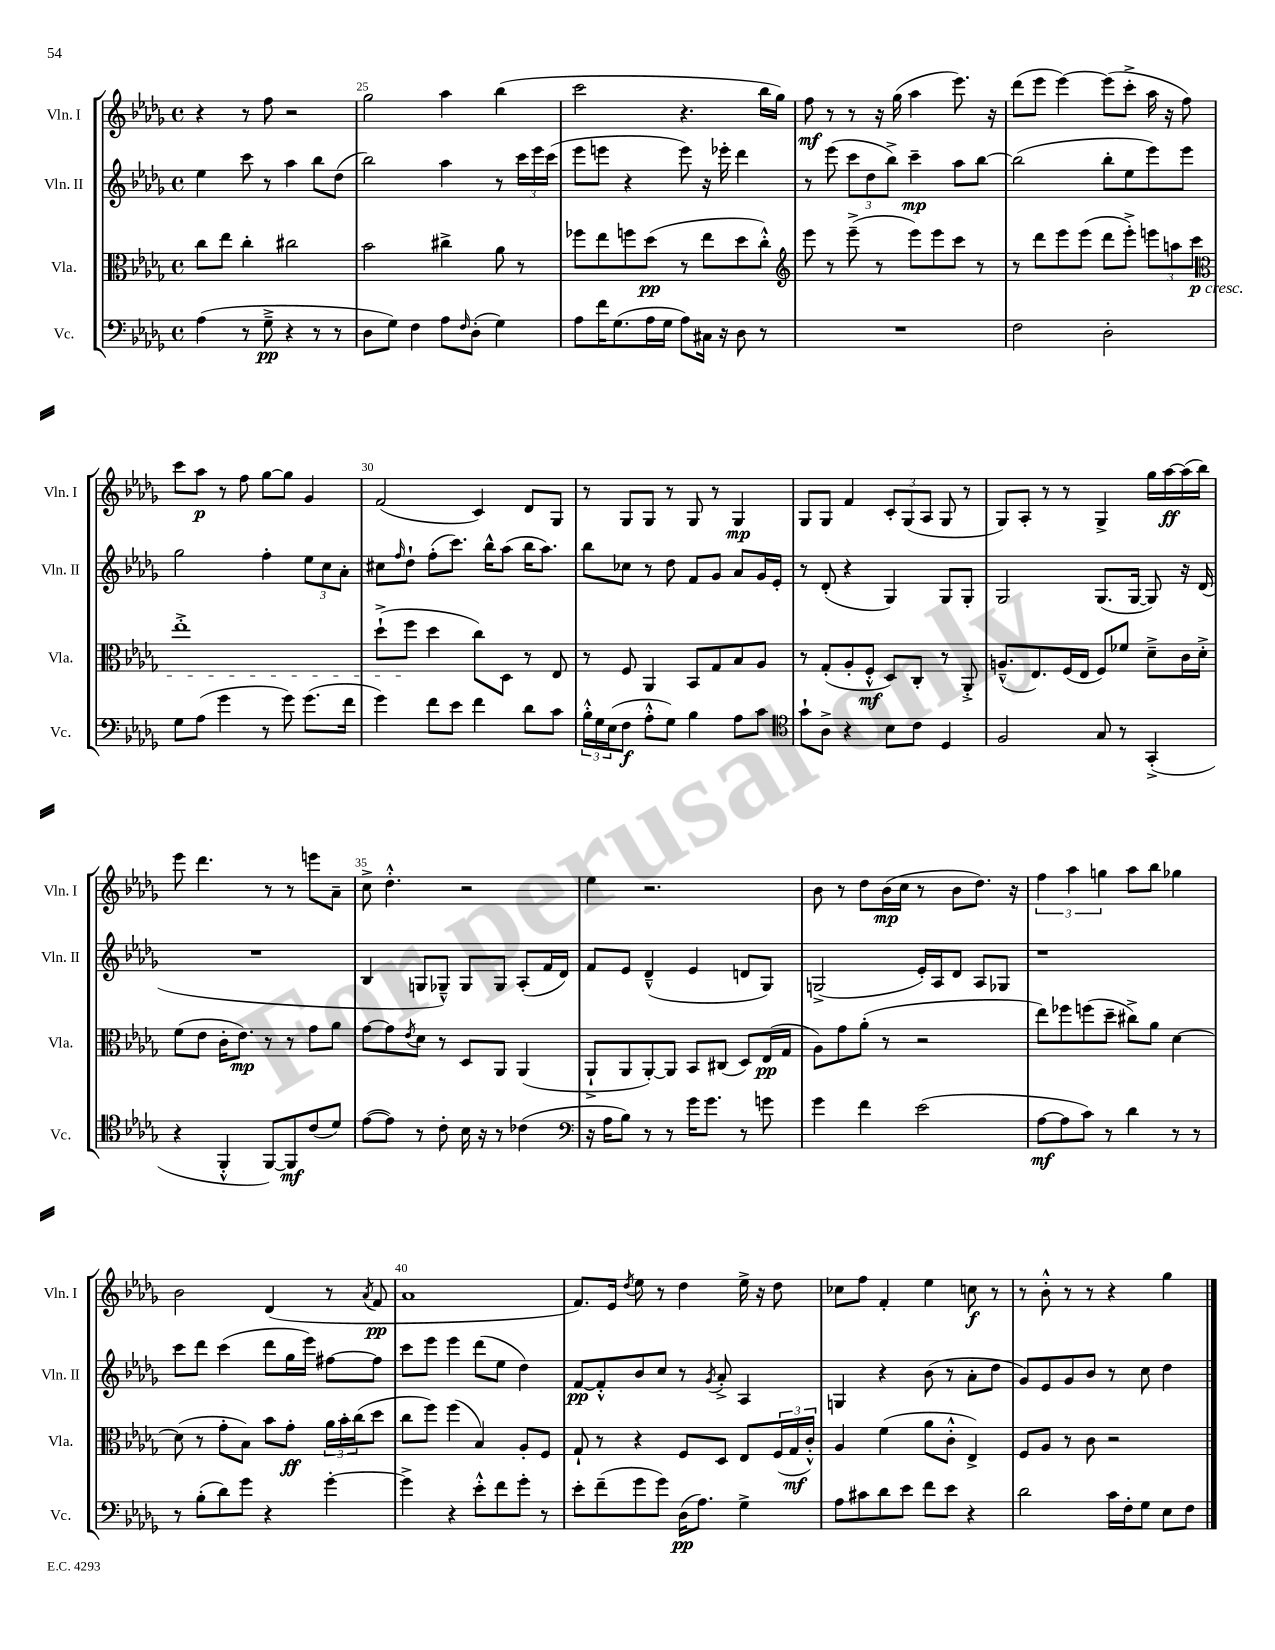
<<
\new StaffGroup <<
\new Staff = "s0" \with { instrumentName = "Vln. I" shortInstrumentName = "Vln. I" } {
    \clef treble \key des \major \defaultTimeSignature \time 4/4
    r4 r8 f''8 r2 |
    ges''2 aes''4 bes''4( |
    c'''2 r4. bes''16 ges''16) |
    f''8\mf r8 r8 r16 ges''16( aes''4 ees'''8.) r16 |
    des'''8( ees'''8 ees'''4~) ees'''8( c'''8-.-> aes''16 r16 f''8) |
    c'''8 aes''8\p r8 f''8 ges''8~ ges''8 ges'4 |
    f'2( c'4) des'8 ges8 |
    r8 ges8 ges8 r8 ges8 r8 ges4\mp |
    ges8 ges8 f'4 \tuplet 3/2 { c'8-. ges8( aes8 } ges8 r8 |
    ges8) aes8-. r8 r8 ges4-> ges''16 aes''16~\ff aes''16( bes''16) |
    ees'''8 des'''4. r8 r8 e'''8 aes'8-- |
    c''8-> des''4.-.-^ r2 |
    ees''4 r2. |
    bes'8 r8 des''8 bes'16\mp( c''16 r8 bes'8 des''8.) r16 |
    \tuplet 3/2 { f''4 aes''4 g''4 } aes''8 bes''8 ges''4 |
    bes'2 des'4( r8 \acciaccatura { aes'8 } f'8\pp |
    aes'1 |
    f'8.) ees'16 \acciaccatura { des''8 } ees''8 r8 des''4 ees''16-> r16 des''8 |
    ces''8 f''8 f'4-. ees''4 c''8\f r8 |
    r8 bes'8-.-^ r8 r8 r4 ges''4 \bar "|." |
}
\new Staff = "s1" \with { instrumentName = "Vln. II" shortInstrumentName = "Vln. II" } {
    \clef treble \key des \major \defaultTimeSignature \time 4/4
    ees''4 c'''8 r8 aes''4 bes''8 des''8( |
    bes''2) aes''4 r8 \tuplet 3/2 { c'''16 ees'''16 c'''16( } |
    ees'''8 e'''8 r4 e'''8) r16 ees'''16-. des'''4 |
    r8 ees'''8( \tuplet 3/2 { c'''8 des''8 bes''8->) } c'''4--\mp aes''8 bes''8~ |
    bes''2( bes''8-. ees''8 ees'''8) ees'''8 |
    ges''2 f''4-. \tuplet 3/2 { ees''8 c''8 aes'8-. } |
    cis''8 \grace { f''16 } des''8-! f''8-.( c'''8.) bes''16-^ aes''8( bes''16 aes''8.) |
    bes''8 ces''8 r8 des''8 f'8 ges'8 aes'8 ges'16 ees'16-. |
    r8 des'8-.( r4 ges4) ges8 ges8-. |
    ges2 ges8.( ges16~ ges8) r16 des'16( |
    R1 |
    bes4 g8 ges8---^) ges8 ges8 aes8-.( f'16 des'16) |
    f'8 ees'8 des'4---^( ees'4 d'8 ges8) |
    g2->( ees'16-.) aes16 des'8 aes8 ges8 |
    r1 |
    c'''8 des'''8 c'''4( des'''8 ges''16 ees'''16) fis''8~ fis''8 |
    c'''8 ees'''8 ees'''4 des'''8( ees''8 des''4) |
    f'8~\pp f'8-.-^ bes'8 c''8 r8 \acciaccatura { ges'8 } aes'8-.-> aes4 |
    g4 r4 bes'8( r8 aes'8-. des''8 |
    ges'8) ees'8 ges'8 bes'8 r8 c''8 des''4 \bar "|." |
}
\new Staff = "s2" \with { instrumentName = "Vla." shortInstrumentName = "Vla." } {
    \clef alto \key des \major \defaultTimeSignature \time 4/4
    c''8 ees''8 c''4-. cis''2 |
    bes'2 cis''4-> aes'8 r8 |
    fes''8 ees''8 f''8 des''8\pp( r8 ees''8 des''8 c''8-.-^) |
    \clef treble ees'''8 r8 ees'''8--->( r8 ees'''8) ees'''8 c'''8 r8 |
    r8 des'''8 ees'''8 ees'''8( des'''8 ees'''8-.->) \tuplet 3/2 { e'''8 a''8 c'''8\p\cresc } |
    \clef alto ees''1-.-> |
    des''8-!->( f''8\! des''4 c''8) des8 r8 ees8 |
    r8 f8 aes,4 bes,8 ges8 bes8 aes8 |
    r8 ges8-.( aes8-. f8-.-^\mf des8) c8-. r8 aes,8-.-> |
    a8.---^( ees8.) f16( ees16 f8) fes'8 des'8---> c'16 des'16-.-> |
    f'8( ees'8 c'16-. ees'8.\mp) r8 r8 ges'8 aes'8 |
    ges'8~ ges'8 \acciaccatura { ees'8 } des'8 r8 des8 aes,8 aes,4( |
    aes,8-!-> aes,8 aes,8~-.) aes,8 bes,8 cis8( des8) ees16\pp( ges16 |
    aes8) ges'8 aes'8-.( r8 r2 |
    ees''8) fes''8 f''8( des''8-- cis''8->) aes'8 des'4~ |
    des'8( r8 ges'8-. bes8) bes'8 ges'8-.\ff \tuplet 3/2 { aes'16 bes'16-. c''16( } des''8 |
    c''8 f''8) f''4( bes4) aes8-. f8 |
    ges8-! r8 r4 f8 des8 ees8 \tuplet 3/2 { f16( ges16\mf c'16-.-^) } |
    aes4 f'4( aes'8 c'8-.-^ ees4->) |
    f8 aes8 r8 c'8 r2 \bar "|." |
}
\new Staff = "s3" \with { instrumentName = "Vc." shortInstrumentName = "Vc." } {
    \clef bass \key des \major \defaultTimeSignature \time 4/4
    aes4( r8 ges8--->\pp r4 r8 r8 |
    des8 ges8) f4 aes8 \grace { f16 } des8-.( ges4) |
    aes8 f'16 ges8.( aes16 ges16 aes8) cis16 r16 des8 r8 |
    R1 |
    f2 des2-. |
    ges8 aes8( ges'4 r8 ges'8) ges'8.( f'16 |
    ges'4) f'8 ees'8 f'4 des'8 c'8 |
    \tuplet 3/2 { bes16-.-^ ges16 ees16( } f8\f aes8-.-^ ges8) bes4 aes8 c'8 |
    \clef tenor ges'8-! aes8-> r4 bes8 c'8 des4 |
    f2 ges8 r8 ges,4-.->( |
    r4 f,4-.-^ f,8~) f,8\mf c'8( des'8) |
    ees'8~( ees'8) r8 c'8-. bes16 r16 r8 ces'4( |
    \clef bass r16 aes16 bes8) r8 r8 ges'16 ges'8. r8 g'8 |
    ges'4 f'4 ees'2( |
    aes8~\mf aes8 c'8) r8 des'4 r8 r8 |
    r8 bes8-.( des'8) ges'8 r4 ges'4~-. |
    ges'4-> r4 ees'8-.-^ f'8 ges'8-. r8 |
    ees'8-. f'8--( ges'8 ges'8) des16\pp( aes8.) ges4-> |
    aes8 cis'8 des'8 ees'8 f'8 ees'8 r4 |
    des'2 c'16 f16-. ges8 ees8 f8 \bar "|." |
}
>>
>>
\layout { \context { \Score currentBarNumber = #24 \override BarNumber.break-visibility = ##(#f #t #t) barNumberVisibility = #(every-nth-bar-number-visible 5) } }
